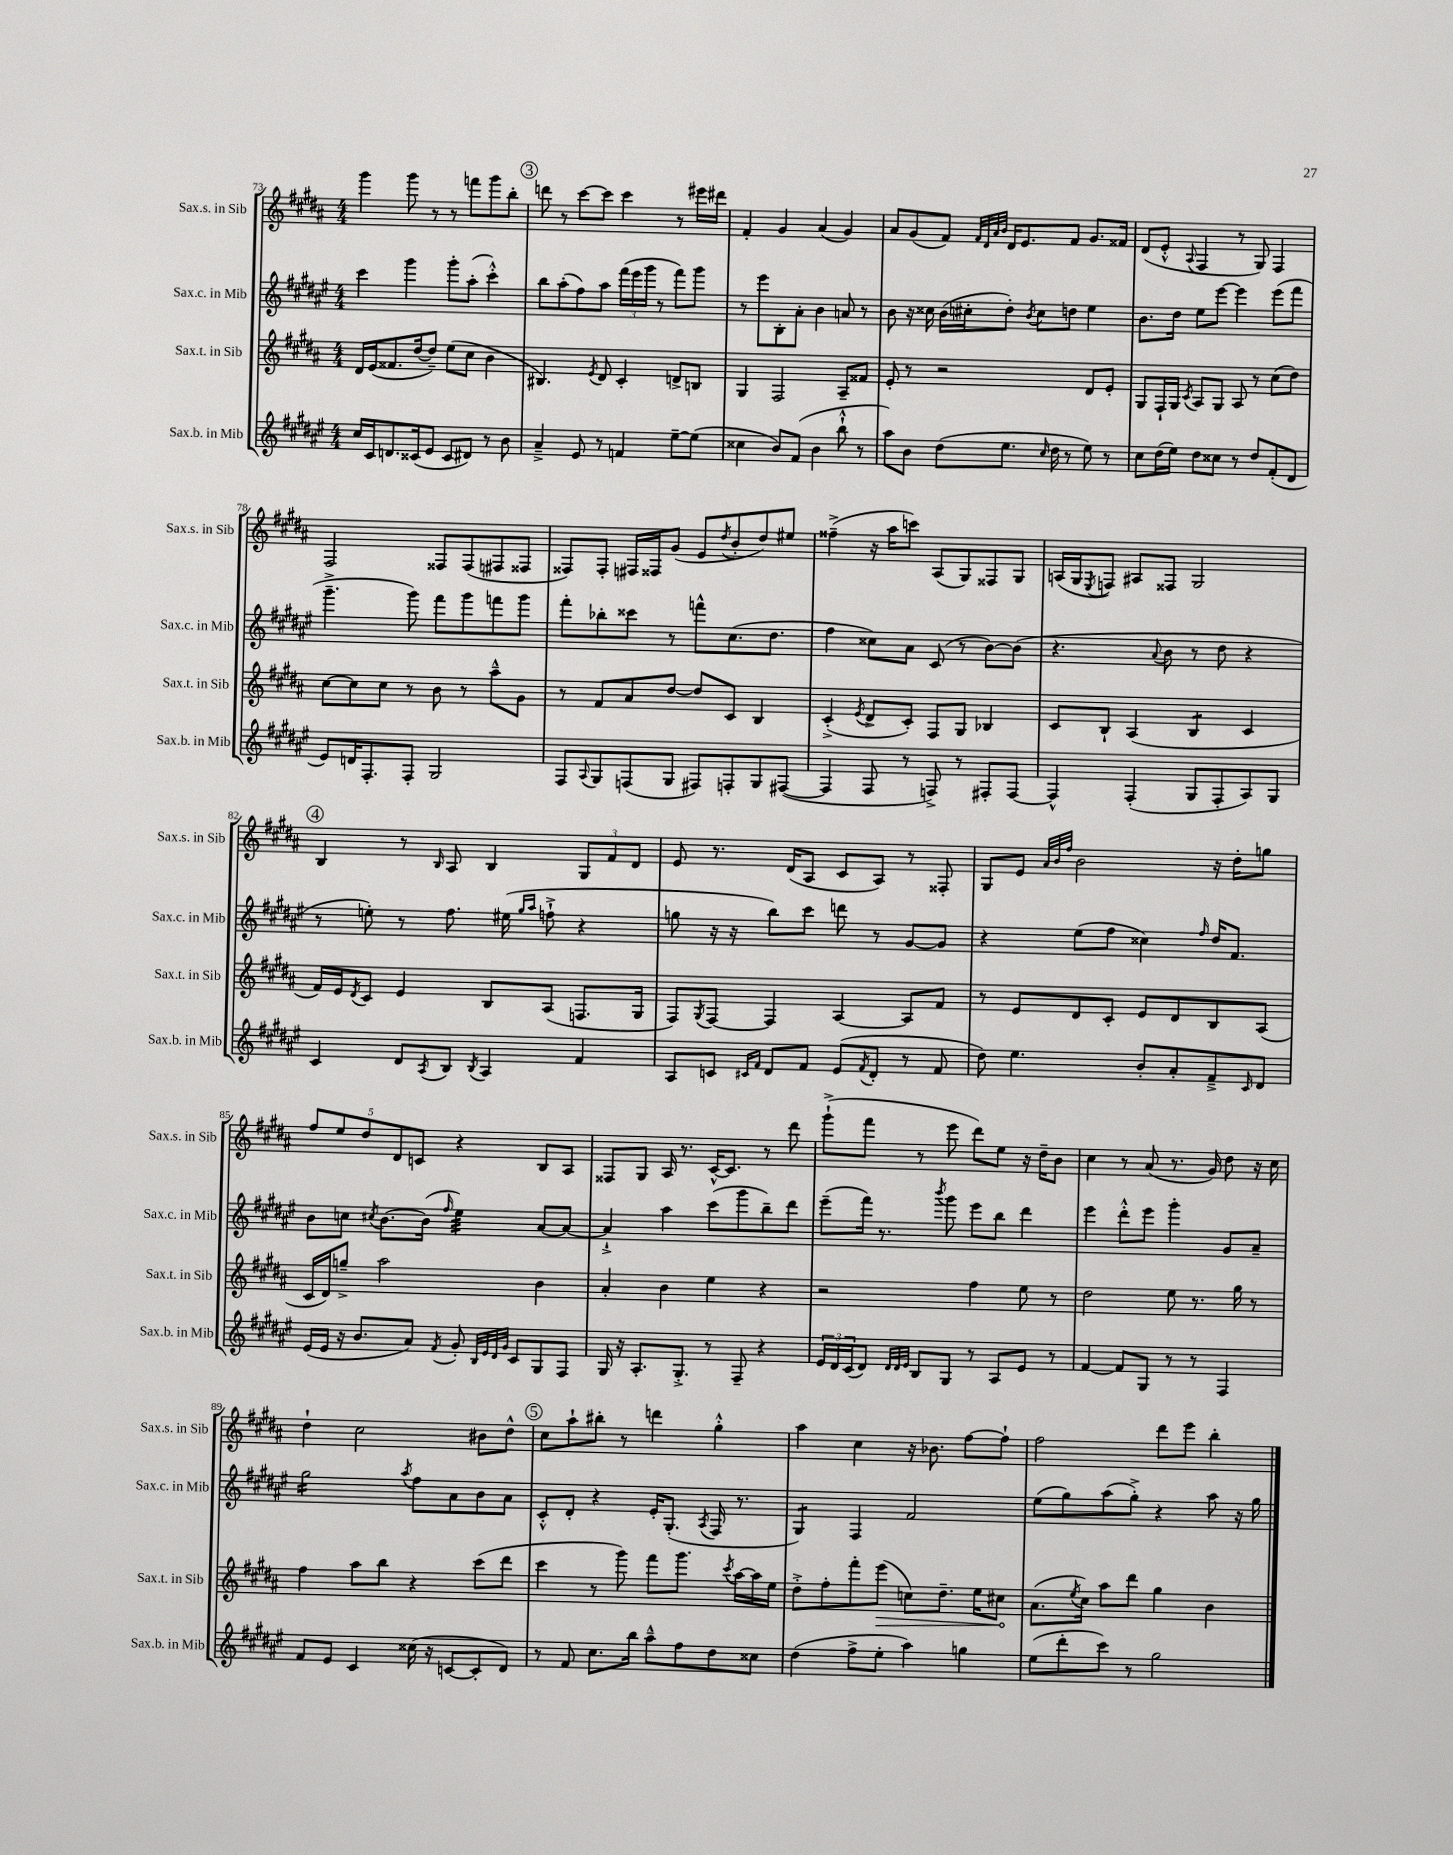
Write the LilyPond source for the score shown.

<<
\new StaffGroup <<
\new Staff = "s0" \with { instrumentName = "Sax.s. in Sib" shortInstrumentName = "Sax.s. in Sib" } {
    \clef treble \key b \major \numericTimeSignature \time 4/4
    gis'''4 gis'''8 r8 r8 f'''8 gis'''8 b''8-. |
    \mark \markup { \circle "3" } d'''8 r8 cis'''8~ cis'''8 cis'''4 r8 eis'''16 dis'''16 |
    fis'4-. gis'4 ais'4( gis'4) |
    ais'8 gis'8( fis'8) \grace { fis'32 dis'32 ais'32 b'32 } dis'16 e'8. fis'8 gis'8. fisis'16 |
    dis'8( e'8-.-^ \appoggiatura { ais8 } fis4 r8 gis8) fis4 |
    fis2 fisis8 fisis8( fis8 fisis8 |
    fisis8) fisis8-. fis16 fisis16 gis'8( e'8 \acciaccatura { dis''8 } b'8-. dis''8) eis''8 |
    fisis''4--->( r16 ais''16 c'''8) ais8( gis8) fisis8 gis8 |
    a16( gis16 \acciaccatura { e8 } f8) ais8 fisis8 gis2 |
    \mark \markup { \circle "4" } b4 r8 \grace { b16 } ais8 b4 \tuplet 3/2 { gis8 fis'8 dis'8 } |
    e'8 r8. dis'16( ais8 cis'8 ais8) r8 fisis8-. |
    gis8 e'8 \grace { ais'32 b'32 fis''32 } b'2 r16 dis''16-. g''8 |
    \tuplet 5/4 { fis''8 e''8 dis''8 dis'8 c'8 } r4 b8 ais8 |
    fisis8 gis8 ais16 r8. cis'16~-^ cis'8. r8 dis'''8 |
    gis'''8-!->( fis'''8 r8 e'''8 dis'''8) e''8 r16 dis''16-- b'8 |
    cis''4 r8 ais'8( r8. gis'16) dis''8 r16 cis''16 |
    dis''4-! cis''2 bis'8 dis''8-^ |
    \mark \markup { \circle "5" } cis''8 ais''8-! bis''8-. r8 d'''4 gis''4-.-^ |
    ais''4 cis''4 r16 bes'8. fis''8~ fis''8-! |
    fis''2 dis'''8 e'''8 b''4-. \bar "|." |
}
\new Staff = "s1" \with { instrumentName = "Sax.c. in Mib" shortInstrumentName = "Sax.c. in Mib" } {
    \clef treble \key fis \major \numericTimeSignature \time 4/4
    cis'''4 gis'''4 gis'''8-. ais''8-.( cis'''4-.-^) |
    \mark \markup { \circle "3" } b''8 ais''8-.( fis''8) ais''8 \tuplet 3/2 { fis'''16( eis'''16 gis'''16 } r8 fis'''8) gis'''8 |
    r8 eis'''8 b8-. ais'8-. b'4 a'8 r8 |
    b'8 r16 cisis''16 b'16( cis''16-. dis''8-.) \acciaccatura { b'8 } cis''8 d''8 eis''4 |
    b'8. dis''16 eis''8 eis'''8~ eis'''4 eis'''8( fis'''8 |
    gis'''4.---> gis'''8) fis'''8 gis'''8 f'''8 gis'''8 |
    fis'''8-. bes''8-. cisis'''8 r8 f'''8-^ cis''8.( dis''8. |
    fis''4 cisis''8) ais'8 cis'8( r8 b'8~) b'8( |
    r4. \appoggiatura { ais'8 } b'8 r8 dis''8 r4 |
    \mark \markup { \circle "4" } r8 e''8-.) r8 fis''8. eis''16( \grace { gis''16 ais''16 } f''8-!-> r4 |
    g''8 r16 r16 b''8) cis'''8 d'''8 r8 gis'8~ gis'8 |
    r4 eis''8( fis''8 cisis''4) \grace { fis''16 } dis''16 fis'8. |
    b'8 c''8 \acciaccatura { cis''8 } b'8.~ b'16( \grace { fis''16 } eis''4:32) ais'8~ ais'8~ |
    ais'4-!-> ais''4 cis'''8( gis'''8 b''8--) dis'''8 |
    eis'''8--( fis'''16) r8. \acciaccatura { b'''8 } gis'''8 eis'''8 b''8 dis'''4 |
    eis'''4 dis'''8-.-^ eis'''8 gis'''4-. gis'8 ais'8-- |
    gis''2:16 \acciaccatura { ais''8 } fis''8 ais'8 b'8 ais'8 |
    \mark \markup { \circle "5" } cis'8-.-^ dis'8-. r4 eis'16-. gis8.-.( \acciaccatura { ais8 } fis16 r8. |
    gis4:8) fis4 fis'2 |
    eis''8( gis''8) ais''8( gis''8-.->) r4 ais''8 r16 gis''16 \bar "|." |
}
\new Staff = "s2" \with { instrumentName = "Sax.t. in Sib" shortInstrumentName = "Sax.t. in Sib" } {
    \clef treble \key b \major \numericTimeSignature \time 4/4
    dis'16 e'16( fisis'8. dis''16~ dis''8--) e''8( cis''8 b'4 |
    \mark \markup { \circle "3" } bis4.) \acciaccatura { e'8 } dis'8 cis'4-. d'8-> b8 |
    gis4 fis2 ais8-- fisis'8 |
    e'8-. r8 r2 dis'8 e'8-. |
    gis8 fis16-! gis16 \acciaccatura { cis'8 } ais8 gis8 ais8 r8 cis''8( dis''8) |
    cis''8~ cis''8 cis''8 r8 b'8 r8 ais''8---^ gis'8 |
    r8 fis'8 ais'8 dis''8~ dis''8 cis'8 b4 |
    cis'4-.->( \acciaccatura { e'8 } dis'8-> cis'8-.) fis8 gis8 bes4 |
    cis'8 b8-! ais4( b4:8 cis'4 |
    \mark \markup { \circle "4" } fis'16) e'16 \acciaccatura { dis'8 } cis'8 e'4 b8 ais8( f8. gis16 |
    fis8) \acciaccatura { gis8 } fis8~ fis4 ais4~ ais8 fis'8 |
    r8 e'8 dis'8 cis'8-. e'8 dis'8 b8 ais8( |
    cis'16 dis'16) g''8---> ais''2 b'4 |
    ais'4-. b'4 e''4 r4 |
    r2 fis''4 e''8 r8 |
    dis''2 e''8 r8. gis''16 r8 |
    fis''4 ais''8 b''8 r4 cis'''8( dis'''8 |
    \mark \markup { \circle "5" } cis'''4 r8 gis'''8) fis'''8 gis'''8. \acciaccatura { cis'''8 } ais''16~ ais''16 e''16 |
    dis''8-.-> fis''8-. fis'''8-. \once \override Hairpin.circled-tip = ##t e'''8\>( c''8) dis''8.-- e''16 cis''8\! |
    ais'8.( \acciaccatura { e''8 } cis''16) ais''8 dis'''8 gis''4 b'4 \bar "|." |
}
\new Staff = "s3" \with { instrumentName = "Sax.b. in Mib" shortInstrumentName = "Sax.b. in Mib" } {
    \clef treble \key fis \major \numericTimeSignature \time 4/4
    cis''16 cis'16 d'8. cisis'16( eis'8 cisis'8 dis'8) r8 b'8 |
    \mark \markup { \circle "3" } ais'4---> eis'8 r8 f'4 eis''8~-- eis''8( |
    cisis''4 b'8) fis'8( b'4 b''8-!-^ r8 |
    ais''8) b'8 dis''8( eis''8. \grace { cis''16 } dis''16 r8 eis''8) r8 |
    cis''8 dis''16( eis''16) dis''8 cisis''8 r8 dis''8 fis'8-.( dis'8 |
    eis'8) d'16 fis8.-. fis8-. gis2 |
    fis8 \appoggiatura { ais8 } gis8 f8( gis8 fis8) f8-. gis8 fis8~( |
    fis4 fis8 r8 f8->) r8 fis8-. fis8~ |
    fis4-^ fis4-.( gis8 fis8-. ais8) gis8 |
    \mark \markup { \circle "4" } cis'4 dis'8 \acciaccatura { ais8 } b8 \acciaccatura { b8 } ais4 fis'4 |
    ais8 c'8 \grace { cis'16 fis'16 } dis'8 fis'8 eis'8( \acciaccatura { fis'8 } dis'8-. r8 fis'8 |
    dis''8) eis''4. b'8-. ais'8-. fis'8---> \grace { cis'16 } dis'8 |
    eis'16( eis'16 r16 b'8. ais'8) \acciaccatura { fis'8 } gis'8-. \grace { b32 eis'32 dis'32 gis'32 } cis'8 gis8 fis8 |
    gis16 r16 ais8.-. gis8.-.-> r8 fis8-- r4 |
    \tuplet 3/2 { eis'16 dis'16 cis'16( } dis'8) \grace { dis'32 dis'32 eis'32 } b8 gis8 r8 ais8 eis'8 r8 |
    fis'4~ fis'8 gis8 r8 r8 fis4 |
    fis'8 eis'8 cis'4 cisis''16( r16 c'8~ c'8-. dis'8) |
    \mark \markup { \circle "5" } r8 fis'8 cis''8. b''16 ais''8---^ fis''8 dis''8 cisis''8 |
    dis''4( fis''8-> eis''8-. ais''4) g''4 |
    eis''8( dis'''8-. cis'''8) r8 gis''2 \bar "|." |
}
>>
>>
\layout { \context { \Score currentBarNumber = #73 } }
